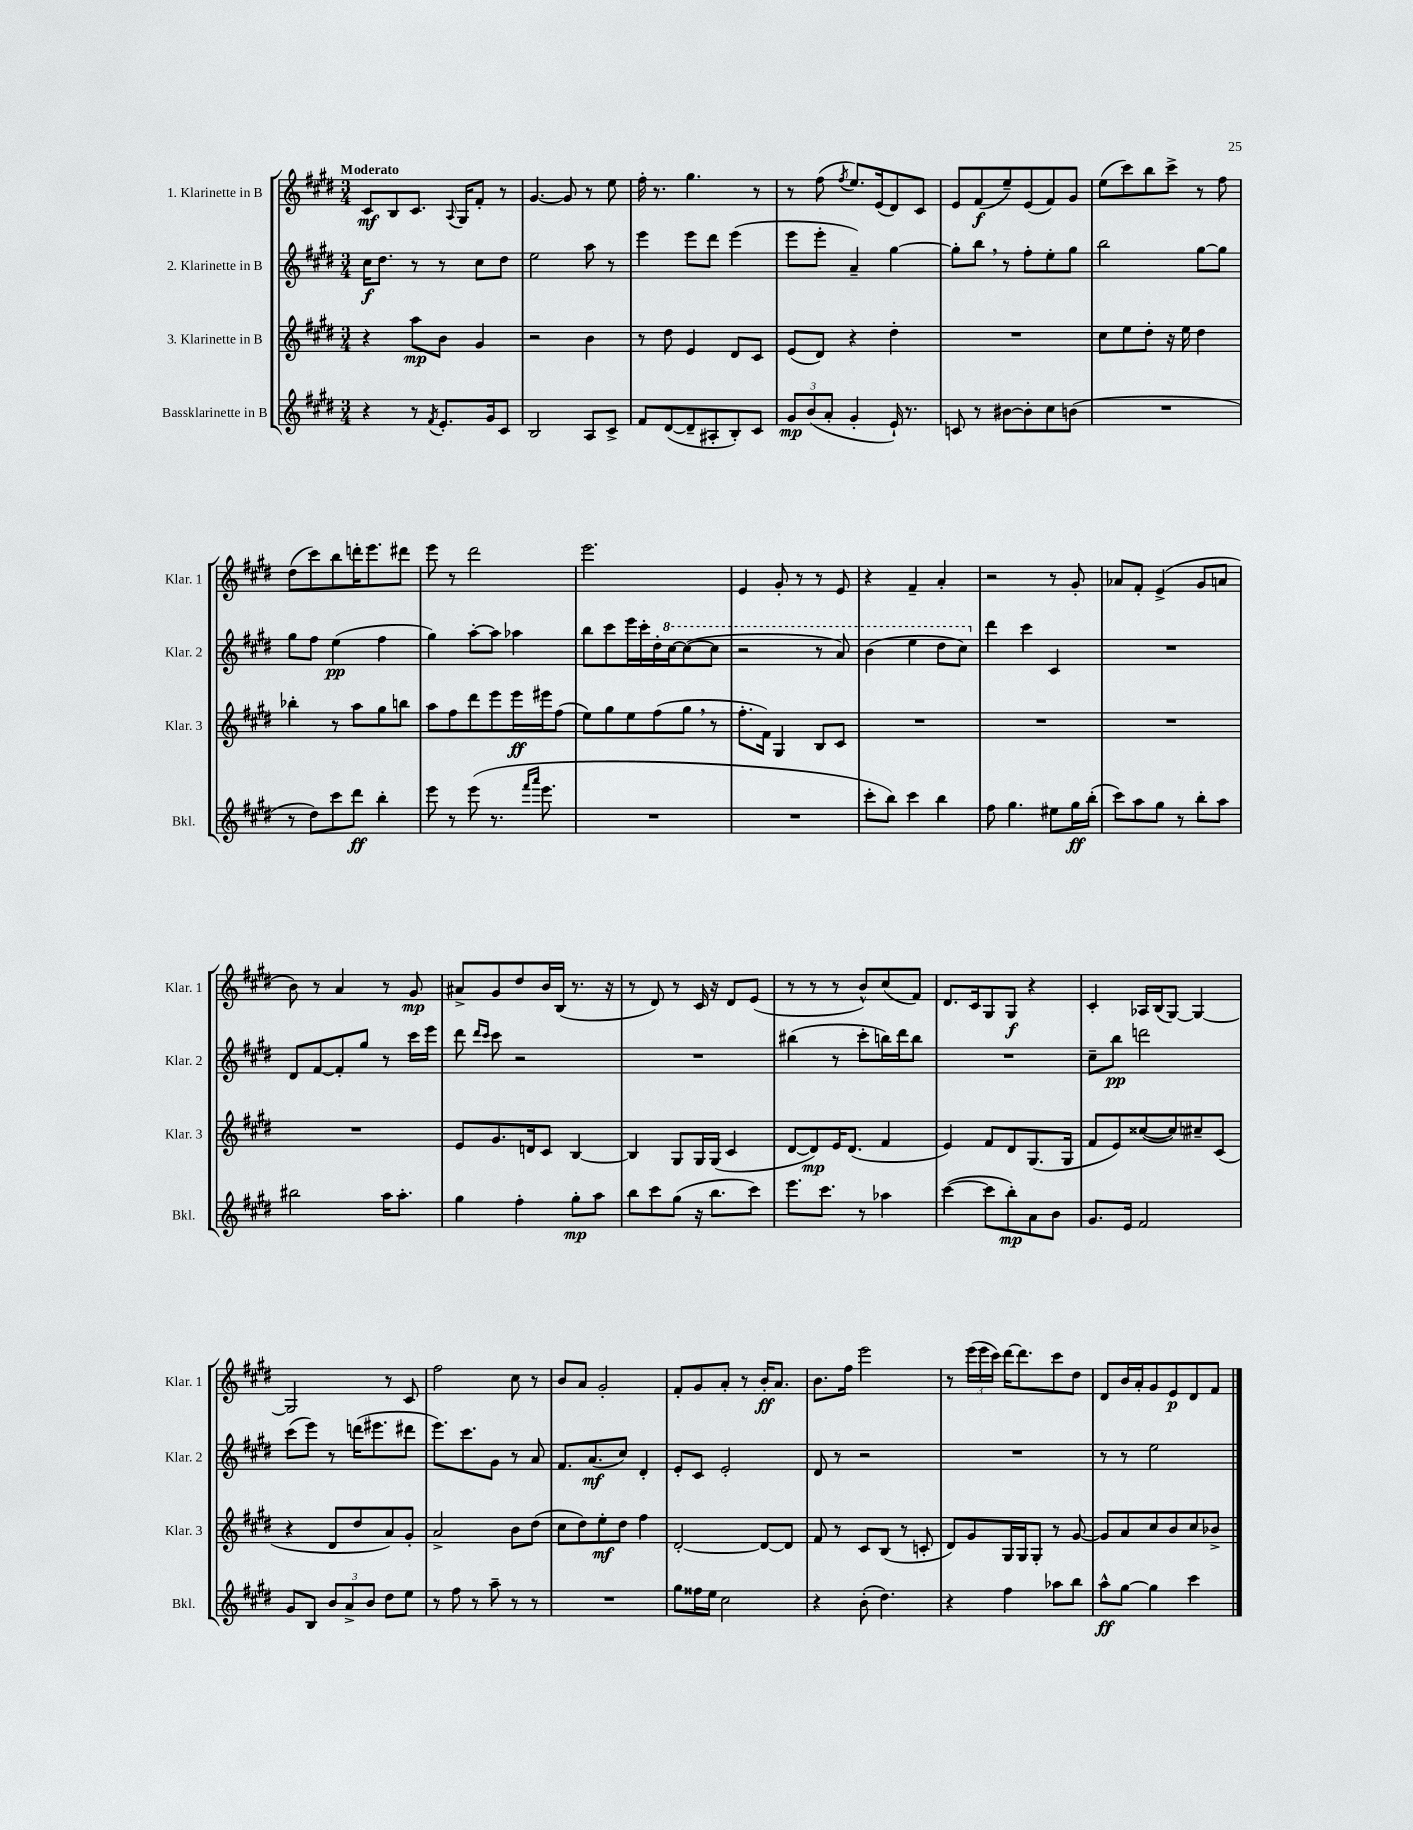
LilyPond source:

<<
\new StaffGroup <<
\new Staff = "s0" \with { instrumentName = "1. Klarinette in B" shortInstrumentName = "Klar. 1" } {
    \clef treble \key e \major \numericTimeSignature \time 3/4 \tempo "Moderato"
    \autoBeamOff cis'8[\mf b8 cis'8.] \appoggiatura { a8 } gis16[ fis'8]-. r8 |
    gis'4.~ gis'8 r8 e''8 |
    fis''16-. r8. gis''4. r8 |
    r8 fis''8( \acciaccatura { fis''8 } e''8.[) e'16( dis'8) cis'8] |
    e'8[ fis'8\f( e''8--) e'8( fis'8) gis'8] |
    e''8[( cis'''8) b''8 cis'''8]-> r8 fis''8 |
    dis''8[( cis'''8) b''8 d'''16-. e'''8. dis'''8] |
    e'''8 r8 dis'''2 |
    e'''2. |
    e'4 gis'8-. r8 r8 e'8 |
    r4 fis'4-- a'4-. |
    r2 r8 gis'8-. |
    aes'8[ fis'8]-. e'4->( gis'8[ a'8] |
    b'8) r8 a'4 r8 gis'8\mp |
    ais'8[-> gis'8 dis''8 b'16 b16]( r8. r16 |
    r8 dis'8) r8 cis'16 r16 dis'8[ e'8]( |
    r8 r8 r8 b'8[-^) cis''8( fis'8]) |
    dis'8.[ cis'16 gis8 gis8]\f r4 |
    cis'4-. aes16[ b16( gis8]~) gis4~ |
    gis2 r8 cis'8 |
    fis''2 cis''8 r8 |
    b'8[ a'8] gis'2-. |
    fis'8[-. gis'8 a'8]-. r8 b'16[-.\ff a'8.] |
    b'8.[ fis''16] e'''2 |
    r8 \tuplet 3/2 { e'''16[( e'''16 cis'''16]) } dis'''16[~ dis'''8. cis'''8 dis''8] |
    dis'8[ b'16 a'16-. gis'8 e'8\p dis'8 fis'8] \bar "|." |
}
\new Staff = "s1" \with { instrumentName = "2. Klarinette in B" shortInstrumentName = "Klar. 2" } {
    \clef treble \key e \major \numericTimeSignature \time 3/4
    \autoBeamOff cis''16[\f dis''8.] r8 r8 cis''8[ dis''8] |
    e''2 a''8 r8 |
    e'''4 e'''8[ dis'''8] e'''4( |
    e'''8[ e'''8]-. a'4--) gis''4~ |
    gis''8[-. b''8] \breathe r8 fis''8[-. e''8-. gis''8] |
    b''2 gis''8[~ gis''8] |
    gis''8[ fis''8] e''4\pp( fis''4 |
    gis''4) a''8[~-. a''8] aes''4 |
    b''8[ cis'''8 e'''16 cis'''16-. dis''16-. \ottava #1 cis'''16~ cis'''8~( cis'''8] |
    r2 r8 a''8) |
    b''4( e'''4 dis'''8[ cis'''8]) \ottava #0 |
    dis'''4 cis'''4 cis'4 |
    R2. |
    dis'8[ fis'8~ fis'8-. gis''8] r8 cis'''16[ e'''16] |
    dis'''8 \grace { dis'''16[ cis'''16] } cis'''8 r2 |
    R2. |
    bis''4( r8 cis'''8[-. b''16) dis'''16 b''8] |
    R2. |
    cis''8[-- b''8]\pp d'''2 |
    cis'''8[( e'''8]) r8 d'''16[( eis'''8. dis'''8] |
    e'''8.[) cis'''8. gis'8] r8 a'8 |
    fis'8.[ a'8.\mf( cis''8]) dis'4-. |
    e'8[-. cis'8] e'2-. |
    dis'8 r8 r2 |
    R2. |
    r8 r8 e''2 \bar "|." |
}
\new Staff = "s2" \with { instrumentName = "3. Klarinette in B" shortInstrumentName = "Klar. 3" } {
    \clef treble \key e \major \numericTimeSignature \time 3/4
    \autoBeamOff r4 a''8[\mp b'8] gis'4 |
    r2 b'4 |
    r8 dis''8 e'4 dis'8[ cis'8] |
    e'8[( dis'8]) r4 dis''4-. |
    R2. |
    cis''8[ e''8 dis''8]-. r16 e''16 dis''4 |
    bes''4-. r8 a''8[ gis''8 b''8] |
    a''8[ fis''8 dis'''8 e'''8 e'''16\ff eis'''16 fis''8]( |
    e''8[) gis''8 e''8 fis''8( gis''8] \breathe r8 |
    fis''8.[-. fis'16]) gis4 b8[ cis'8] |
    R2. |
    R2. |
    R2. |
    R2. |
    e'8[ gis'8. d'16 cis'8] b4~ |
    b4 gis8[ gis16 gis16]( cis'4 |
    dis'8[~ dis'8\mp) e'16 dis'8.]( fis'4 |
    e'4) fis'8[ dis'8 gis8.( gis16] |
    fis'8[ e'8) cisis''8~( cisis''8) cis''8-- cis'8]( |
    r4 dis'8[ dis''8 a'8) gis'8]-. |
    a'2-> b'8[ dis''8]( |
    cis''8[ dis''8) e''8-.\mf dis''8] fis''4 |
    dis'2~-. dis'8[~ dis'8] |
    fis'8 r8 cis'8[ b8]( r8 c'8-. |
    dis'8[) gis'8 gis16 gis16 gis8]-. r8 gis'8~ |
    gis'8[ a'8 cis''8 b'8 cis''8 bes'8]-> \bar "|." |
}
\new Staff = "s3" \with { instrumentName = "Bassklarinette in B" shortInstrumentName = "Bkl." } {
    \clef treble \key e \major \numericTimeSignature \time 3/4
    \autoBeamOff r4 r8 \acciaccatura { fis'8 } e'8.[-. gis'16 cis'8] |
    b2 a8[ cis'8]-> |
    fis'8[ dis'8~( dis'8-- ais8-. b8-.) cis'8] |
    \tuplet 3/2 { gis'8[\mp b'8( a'8]-. } gis'4-. e'16-!) r8. |
    c'8 r8 bis'8[~ bis'8-. cis''8 b'8]( |
    R2. |
    r8 dis''8[) cis'''8 dis'''8]\ff b''4-. |
    e'''8 r8 e'''8( r8. \grace { fis'''16[ a'''16] } e'''8. |
    R2. |
    R2. |
    cis'''8[-. b''8]) cis'''4 b''4 |
    fis''8 gis''4. eis''8[ gis''16\ff b''16]-.( |
    cis'''8[) a''8 gis''8] r8 b''8[-. a''8] |
    bis''2 a''16[ a''8.]-. |
    gis''4 fis''4-. gis''8[-.\mp a''8] |
    b''8[ cis'''8 gis''8]( r16 b''8.[ cis'''8]) |
    e'''8.[ cis'''8.] r8 aes''4 |
    cis'''4~( cis'''8[ b''8-.\mp) a'8 b'8] |
    gis'8.[ e'16] fis'2 |
    gis'8[ b8] \tuplet 3/2 { b'8[ a'8-> b'8] } dis''8[ e''8] |
    r8 fis''8 r8 a''8-- r8 r8 |
    R2. |
    gis''8[ fisis''16 e''16] cis''2 |
    r4 b'8-.( dis''4.) |
    r4 fis''4 aes''8[ b''8] |
    a''8[-^\ff gis''8]~ gis''4 cis'''4 \bar "|." |
}
>>
>>
\layout { \context { \Score \remove "Bar_number_engraver" } }
